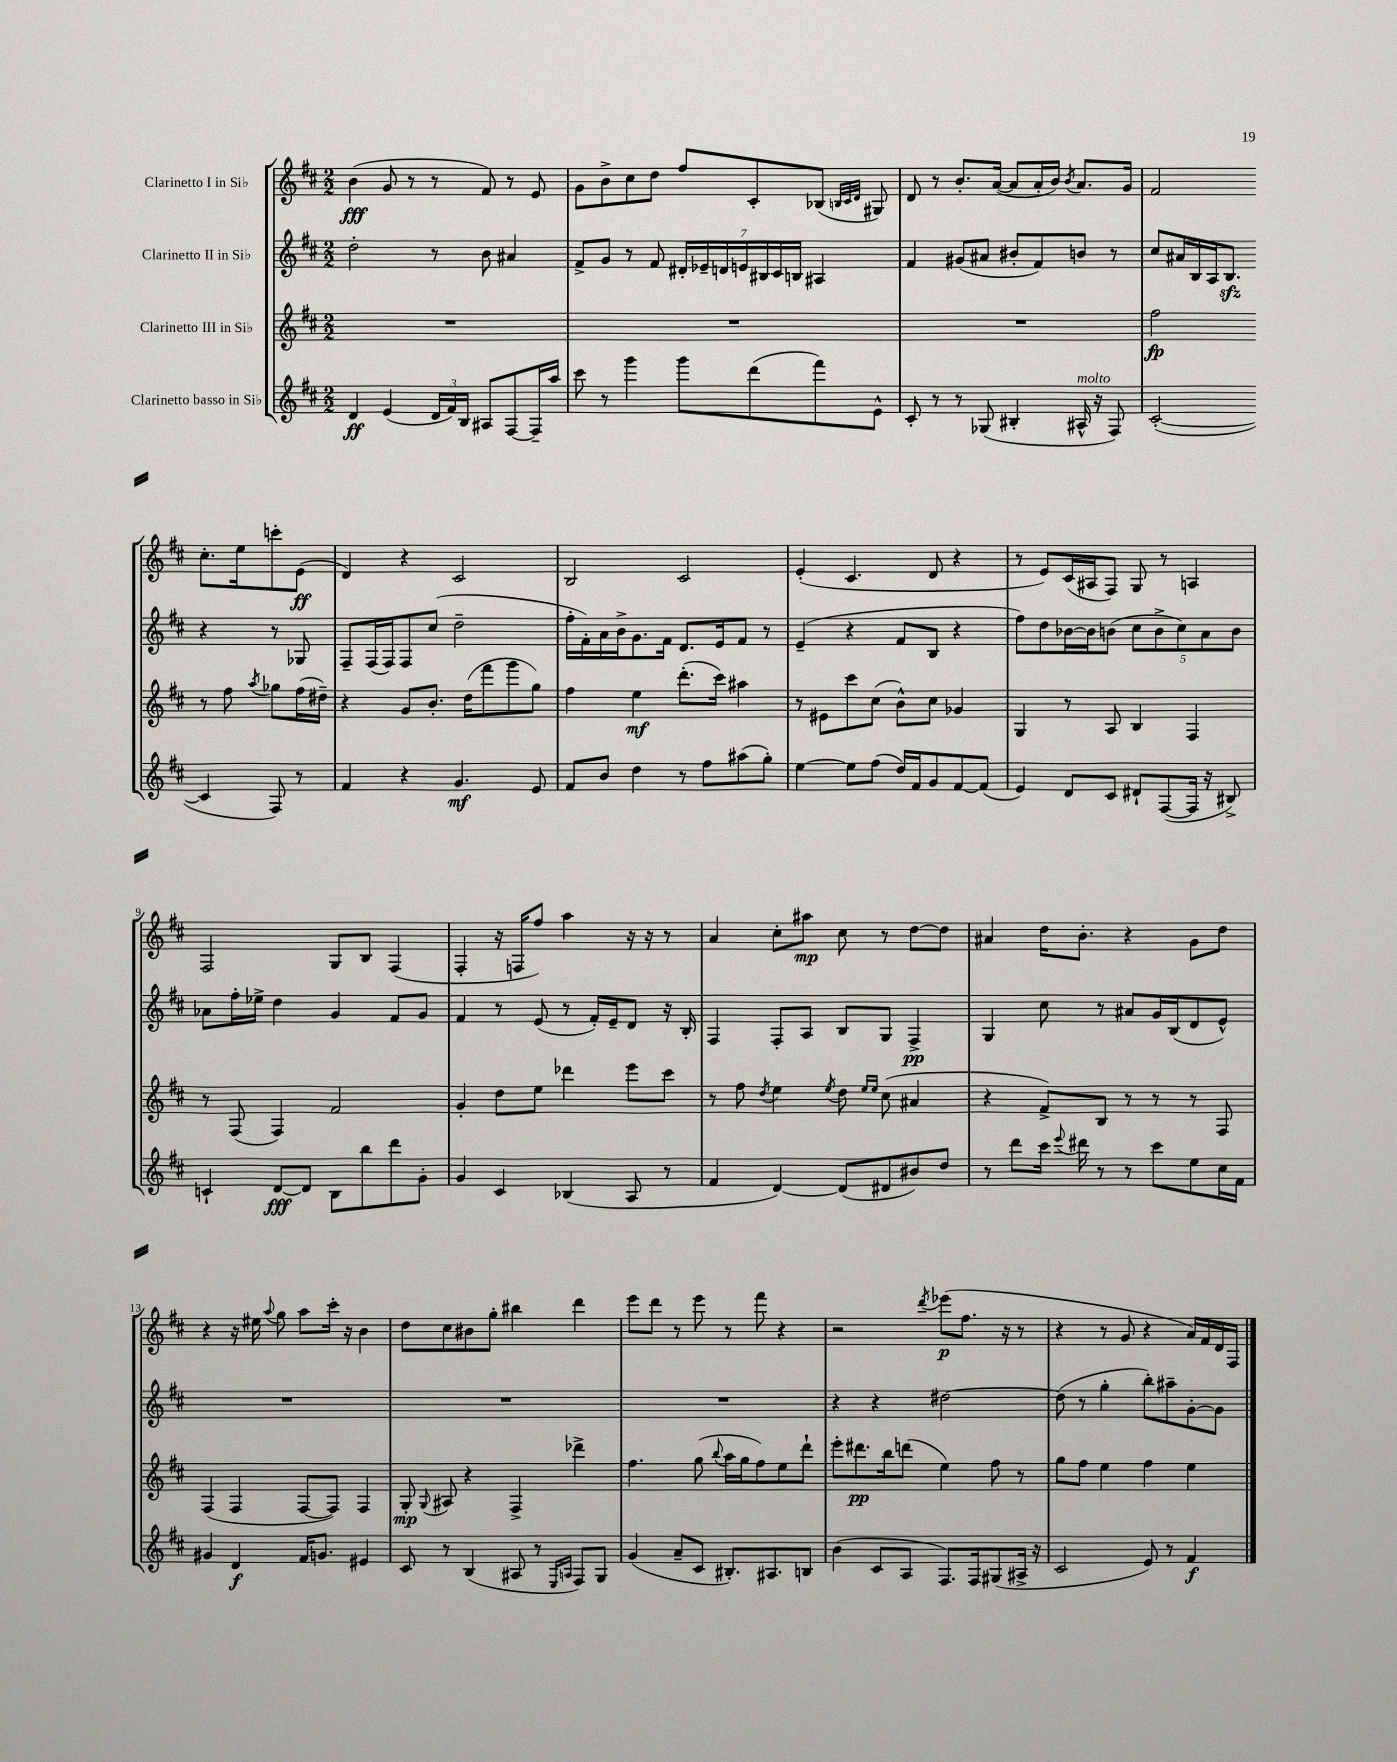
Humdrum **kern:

**kern	**kern	**kern	**kern
*staff4	*staff3	*staff2	*staff1
*clefG2	*clefG2	*clefG2	*clefG2
*k[f#c#]	*k[f#c#]	*k[f#c#]	*k[f#c#]
*M2/2	*M2/2	*M2/2	*M2/2
4d	1r	2dd'	(4b
(4e	.	.	8g
.	.	.	8r
24d	.	8r	8r
24f#)	.	.	.
24B	.	.	.
8A#	.	8b	8f#)
[8F#	.	4a#	8r
16F#~]	.	.	8e
16aa	.	.	.
=	=	=	=
8ccc#	1r	8f#^	8g
8r	.	8g	8b^
4ggg	.	8r	8cc#
.	.	8f#	8dd
8ggg	.	28d#'	8ff#
.	.	28e-~	.
.	.	28d	.
.	.	28e	.
(8ddd	.	.	8c#'
.	.	28B#	.
.	.	28c#	.
.	.	28B	.
8fff#)	.	4A#	(8B-
.	.	.	32qqB
.	.	.	32qqc#
.	.	.	32qqd
8e^^	.	.	8G#)
=	=	=	=
8c#'	1r	4f#	8d
8r	.	.	8r
8r	.	(8g#	8.b'
(8G-	.	8a#	.
.	.	.	([16a
4B#'	.	8b#'	8a]
.	.	8f#)	16a'
.	.	.	16b)
.	.	.	8qb
16A#^^	.	8b	8.a
16r	.	.	.
8F#)	.	8r	.
.	.	.	16g
=	=	=	=
([2c#'	2ff#	8cc#	2f#
.	.	16a#	.
.	.	16B	.
.	.	16A	.
.	.	8.B	.
4c#]	8r	4r	8.cc#'
.	8ff#	.	.
.	.	.	16ee
.	8qaa	.	.
8F#)	8gg-	8r	8ccc'
8r	(16ff#	8G-	(8e
.	16dd#~)	.	.
=	=	=	=
4f#	4r	8F#~	4d)
.	.	(16F#	.
.	.	16F#)	.
4r	8g	8F#	4r
.	8.b'	(8cc#	.
4.g	.	2dd~	2c#
.	(16dd	.	.
.	8fff#	.	.
.	8ggg	.	.
8e	8gg)	.	.
=	=	=	=
8f#	4ff#	16ff#'	2B
.	.	16f#')	.
8b	.	16a	.
.	.	16b^	.
4dd	4ee	8.g	.
.	.	16f#	.
8r	(8.ddd'	8.d	2c#
8ff#	.	.	.
.	16ccc#)	16e	.
(8aa#	4aa#	8f#	.
8gg')	.	8r	.
=	=	=	=
[4ee	8r	(4e~	(4e'
.	8e#	.	.
8ee]	8ccc#	4r	4.c#
(8ff#	(8cc#	.	.
16dd)	8b^^)	8f#	.
16f#	.	.	.
8g	8cc#	8B	8d
[8f#	4g-	4r	4r
(8f#]	.	.	.
=	=	=	=
4e)	4G	8ff#)	8r
.	.	8dd	8e)
8d	8r	[16b-	(16c#
.	.	16b-]	16A#
8c#	8A	(8b	8F#)
8d#`	4B	10cc#	8G
.	.	10b^	.
([8F#	.	.	8r
.	.	10cc#)	.
16F#]	4F#	.	4A
.	.	10a	.
16r	.	.	.
8B#^)	.	.	.
.	.	10b	.
=	=	=	=
4c`	8r	8a-	2F#
.	(8F#	16ff#'	.
.	.	16ee-^	.
[8d	4F#)	4dd	.
8d]	.	.	.
8B	2f#	4g	8G
8bb	.	.	8B
8ddd	.	8f#	(4F#
8g'	.	8g	.
=	=	=	=
4g	4g'	4f#	4F#'
4c#	8dd	8r	16r
.	.	.	16F
.	8ee	(8e	8ff#)
(4B-	4ddd-	8r	4aa
.	.	16f#')	.
.	.	16e~	.
8A	8eee	8d	16r
.	.	.	16r
8r	8ccc#	16r	8r
.	.	16B'	.
=	=	=	=
4f#	8r	4F#	4a
.	8ff#	.	.
.	8qdd	.	.
[4d)	4ee	8F#'	8cc#'
.	.	8A	8aa#
.	8qee	.	.
(8d]	8dd	8B	8cc#
.	16qqee	.	.
.	16qqee	.	.
8d#	(8cc#	8G	8r
8b#)	4a#	4F#^	[8dd
8dd	.	.	8dd]
=	=	=	=
8r	4r	4G	4a#
8ddd	.	.	.
16ccc#	8f#^)	8cc#	16dd
8qqeee	.	.	.
16ddd#	.	.	8.b'
8r	8B	8r	.
8r	8r	8a#	4r
8ccc#	8r	16g	.
.	.	(16B	.
8ee	8r	8d	8g
16cc#	8F#	8e^^)	8dd
16f#	.	.	.
=	=	=	=
4g#	(4F#	1r	4r
4d	4F#	.	16r
.	.	.	16ee#
.	.	.	8qqaa
.	.	.	8gg
16f#	[8F#	.	8aa
8.g	.	.	.
.	8F#])	.	16ccc#'
.	.	.	16r
4e#	4F#	.	4b
=	=	=	=
8c#	8G'	1r	8dd
.	8qqG	.	.
8r	8A#	.	8cc#
(4B	4r	.	8b#
.	.	.	8gg'
8A#	4F#^	.	4bb#
8r	.	.	.
16qqE	.	.	.
16qqA	.	.	.
8F#)	4ddd-^	.	4ddd
8G	.	.	.
=	=	=	=
(4g	4.ff#	1r	8eee
.	.	.	8ddd
8a~	.	.	8r
8c#	(8gg	.	8eee
.	8qqbb	.	.
8.B#')	16aa	.	8r
.	16gg	.	.
.	8ff#)	.	8fff#
8.A#	.	.	.
.	8ee	.	4r
8B	8ddd`	.	.
=	=	=	=
(4b	8eee'	4r	2r
.	8.ddd#	.	.
8c#	.	4r	.
.	16bb	.	.
8A	(8ddd	.	.
.	.	.	8qddd
8.F#)	4ee)	[2dd#	(8eee-
.	.	.	8.ff#
16F#	.	.	.
(8G#	8ff#	.	.
.	.	.	16r
16A#^	8r	.	8r
16r	.	.	.
=	=	=	=
2c#	8gg	(8dd#]	4r
.	8ff#	8r	.
.	4ee	4gg'	8r
.	.	.	8g
8e)	4ff#	8bb')	4r
8r	.	8aa#~	.
4f#	4ee	[8g'	16a)
.	.	.	16f#
.	.	8g]	16d
.	.	.	16F#
==	==	==	==
*-	*-	*-	*-
